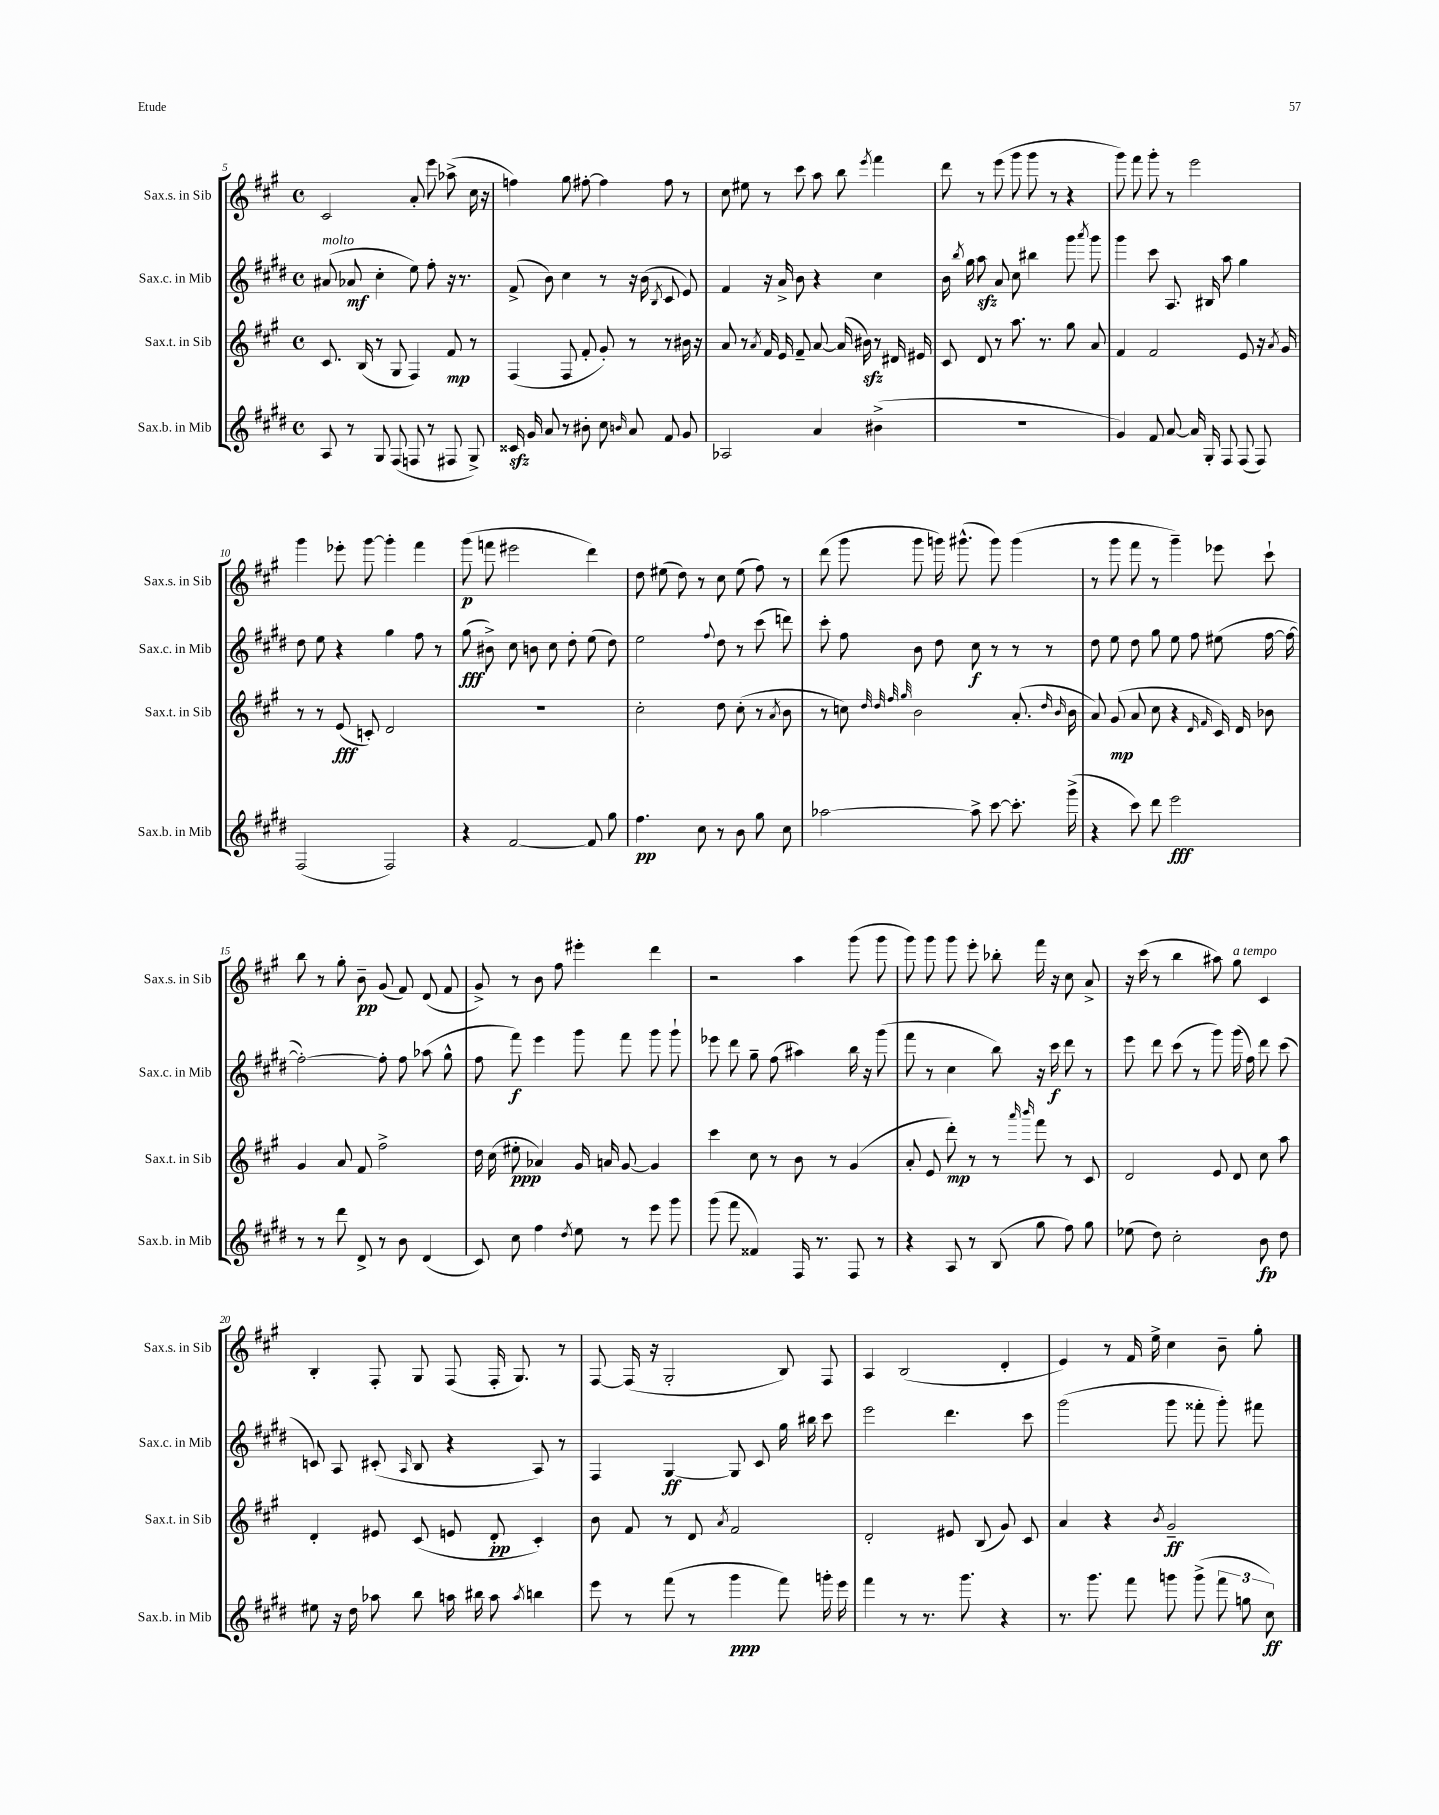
<<
\new StaffGroup <<
\new Staff = "s0" \with { instrumentName = "Sax.s. in Sib" shortInstrumentName = "Sax.s. in Sib" } {
    \clef treble \key a \major \defaultTimeSignature \time 4/4
    \autoBeamOff cis'2 a'8-. e'''8 aes''8->( cis''16 r16 |
    f''4) gis''8 fis''8~-. fis''4 fis''8 r8 |
    cis''8 eis''8 r8 cis'''8 a''8 b''8 \acciaccatura { e'''8 } fis'''4 |
    d'''8 r8 e'''8( gis'''8 gis'''8 r8 r4 |
    gis'''8) fis'''8 gis'''8-. r8 e'''2 |
    gis'''4 ees'''8-. gis'''8~ gis'''4-. fis'''4 |
    gis'''8\p( f'''8 eis'''2 d'''4) |
    d''8 eis''8( d''8) r8 cis''8 eis''8( fis''8) r8 |
    d'''8( gis'''8 gis'''8 g'''16) gis'''8.-^( gis'''8) gis'''4( |
    r8 gis'''8 fis'''8 r8 gis'''4--) ees'''8 cis'''8-! |
    b''8 r8 gis''8-. b'8--\pp gis'8( fis'8) d'8( fis'8 |
    gis'8->) r8 b'8 fis''8 eis'''4-. d'''4 |
    r2 a''4 gis'''8( gis'''8 |
    gis'''8) gis'''8 gis'''8 e'''8-. bes''8-. fis'''16 r16 cis''8 a'8-> |
    r16 cis'''16( r8 b''4 ais''8) gis''8^\markup { \italic "a tempo" } cis'4 |
    b4-. fis8-. gis8 fis8( fis16-. gis8.) r8 |
    fis8~ fis16( r16 gis2-. b8) fis8 |
    a4 b2( d'4-. |
    e'4) r8 fis'16 e''16-> cis''4 b'8-- gis''8-. \bar "|." |
}
\new Staff = "s1" \with { instrumentName = "Sax.c. in Mib" shortInstrumentName = "Sax.c. in Mib" } {
    \clef treble \key e \major \defaultTimeSignature \time 4/4
    \autoBeamOff ais'8^\markup { \italic "molto" }( aes'8\mf cis''4-. e''8) fis''8-. r16 r8. |
    fis'8->( b'8) cis''4 r8 r16 b'16( \acciaccatura { b8 } cis'8 e'8) |
    fis'4 r16 a'16-> b'8 r4 cis''4 |
    b'16 \acciaccatura { b''8 } gis''16 a''8\sfz a'8 cis''8 bis''4 gis'''8 \acciaccatura { a'''8 } gis'''8 |
    gis'''4 cis'''8 a8. bis16 a''8 gis''4 |
    dis''8 e''8 r4 gis''4 fis''8 r8 |
    gis''8\fff( bis'8->) cis''8 b'8 cis''8 dis''8-. e''8( dis''8) |
    e''2 \appoggiatura { fis''8 } dis''8 r8 cis'''8( d'''8) |
    cis'''8-. fis''8 b'8 dis''8 cis''8\f r8 r8 r8 |
    dis''8 e''8 dis''8 gis''8 e''8 fis''8 eis''8( fis''16~ fis''16~ |
    fis''2~-.) fis''8-. fis''8 aes''8( gis''8-^ |
    fis''8 fis'''8\f) e'''4 gis'''8 fis'''8 gis'''8 gis'''8-! |
    ees'''8 dis'''8 gis''8-- fis''8( ais''4) b''16 r16 gis'''8( |
    fis'''8 r8 cis''4 b''8) r16 cis'''16\f dis'''8 r8 |
    e'''8 dis'''8 cis'''8( r8 gis'''8) gis'''16( fis''16) dis'''8 cis'''8( |
    c'8) a8 cis'8-.( \grace { a16 } b8 r4 a8) r8 |
    fis4 gis4~\ff gis8 cis'8 gis''16 bis''16 cis'''8 |
    e'''2 dis'''4. cis'''8 |
    gis'''2( gis'''8 fisis'''8-. gis'''8-.) fis'''8 \bar "|." |
}
\new Staff = "s2" \with { instrumentName = "Sax.t. in Sib" shortInstrumentName = "Sax.t. in Sib" } {
    \clef treble \key a \major \defaultTimeSignature \time 4/4
    \autoBeamOff cis'8. b16( r8 gis8 fis4) fis'8\mp r8 |
    fis4( fis8 fis'8-. gis'8-.) r8 r8 bis'16 r16 |
    a'8 r8 \acciaccatura { a'8 } fis'16 e'16 fis'8-- a'8~ a'16( bis'16\sfz) r8 dis'16 eis'16 |
    cis'8 d'8 r8 a''8. r8. gis''8 a'8 |
    fis'4 fis'2 e'8 r16 \acciaccatura { a'8 } gis'16 |
    r8 r8 e'8\fff( c'8-.) d'2 |
    R1 |
    cis''2-. d''8 cis''8-.( r8 \acciaccatura { a'8 } b'8 |
    r8 c''8) \grace { d''32 d''32 fis''32 gis''32 } b'2 a'8.-.( \grace { d''16 b'16 } b'16 |
    a'8) gis'8\mp( a'8 cis''8 r4 \grace { d'16 fis'16 } cis'16) d'16 bes'8 |
    gis'4 a'8 fis'8 fis''2-> |
    d''16 cis''16( eis''8-.\ppp aes'4) gis'16 a'16 gis'8~ gis'4 |
    cis'''4 cis''8 r8 b'8 r8 gis'4( |
    a'8-. e'8 d'''8-.\mp) r8 r8 \grace { a'''16 b'''16 } fis'''8 r8 cis'8 |
    d'2 e'8 d'8 cis''8 a''8 |
    d'4-. eis'8 cis'8( e'8 d'8-.\pp cis'4-.) |
    b'8 fis'8 r8 d'8 \acciaccatura { a'8 } fis'2 |
    d'2-. eis'8 b8( gis'8) cis'8 |
    a'4 r4 \acciaccatura { b'8 } gis'2--\ff \bar "|." |
}
\new Staff = "s3" \with { instrumentName = "Sax.b. in Mib" shortInstrumentName = "Sax.b. in Mib" } {
    \clef treble \key e \major \defaultTimeSignature \time 4/4
    \autoBeamOff a8 r8 gis8 fis8( f8 r8 fis8 gis8->) |
    cisis'16\sfz gis'16 a'8 r8 bis'8-. cis''8 \grace { b'16 } a'8 fis'8 gis'8 |
    aes2 a'4 bis'4->( |
    R1 |
    gis'4) fis'8 a'8~ a'16 gis16-. fis8 fis8( fis8) |
    fis2( fis2) |
    r4 fis'2~ fis'8 gis''8 |
    fis''4.\pp cis''8 r8 b'8 gis''8 cis''8 |
    aes''2~ aes''8-> cis'''8~ cis'''8.-. gis'''16->( |
    r4 cis'''8) dis'''8 e'''2\fff |
    r8 r8 dis'''8 dis'8-> r8 b'8 dis'4( |
    cis'8) cis''8 fis''4 \acciaccatura { dis''8 } e''8 r8 e'''8 gis'''8 |
    gis'''8( fis'''8 fisis'4) fis16 r8. fis8 r8 |
    r4 a8 r8 b8( gis''8 fis''8) gis''8 |
    ees''8( dis''8) cis''2-. b'8\fp dis''8 |
    eis''8 r16 dis''16 aes''8 b''8 a''16 bis''16 a''8 \acciaccatura { a''8 } b''4 |
    e'''8 r8 fis'''8( r8 gis'''4\ppp fis'''8) g'''16-. e'''16 |
    fis'''4 r8 r8. gis'''8. r4 |
    r8. gis'''8. fis'''8 g'''8 g'''8->( \tuplet 3/2 { fis'''8 g''8 cis''8\ff) } \bar "|." |
}
>>
>>
\layout { \context { \Score currentBarNumber = #5 } }
